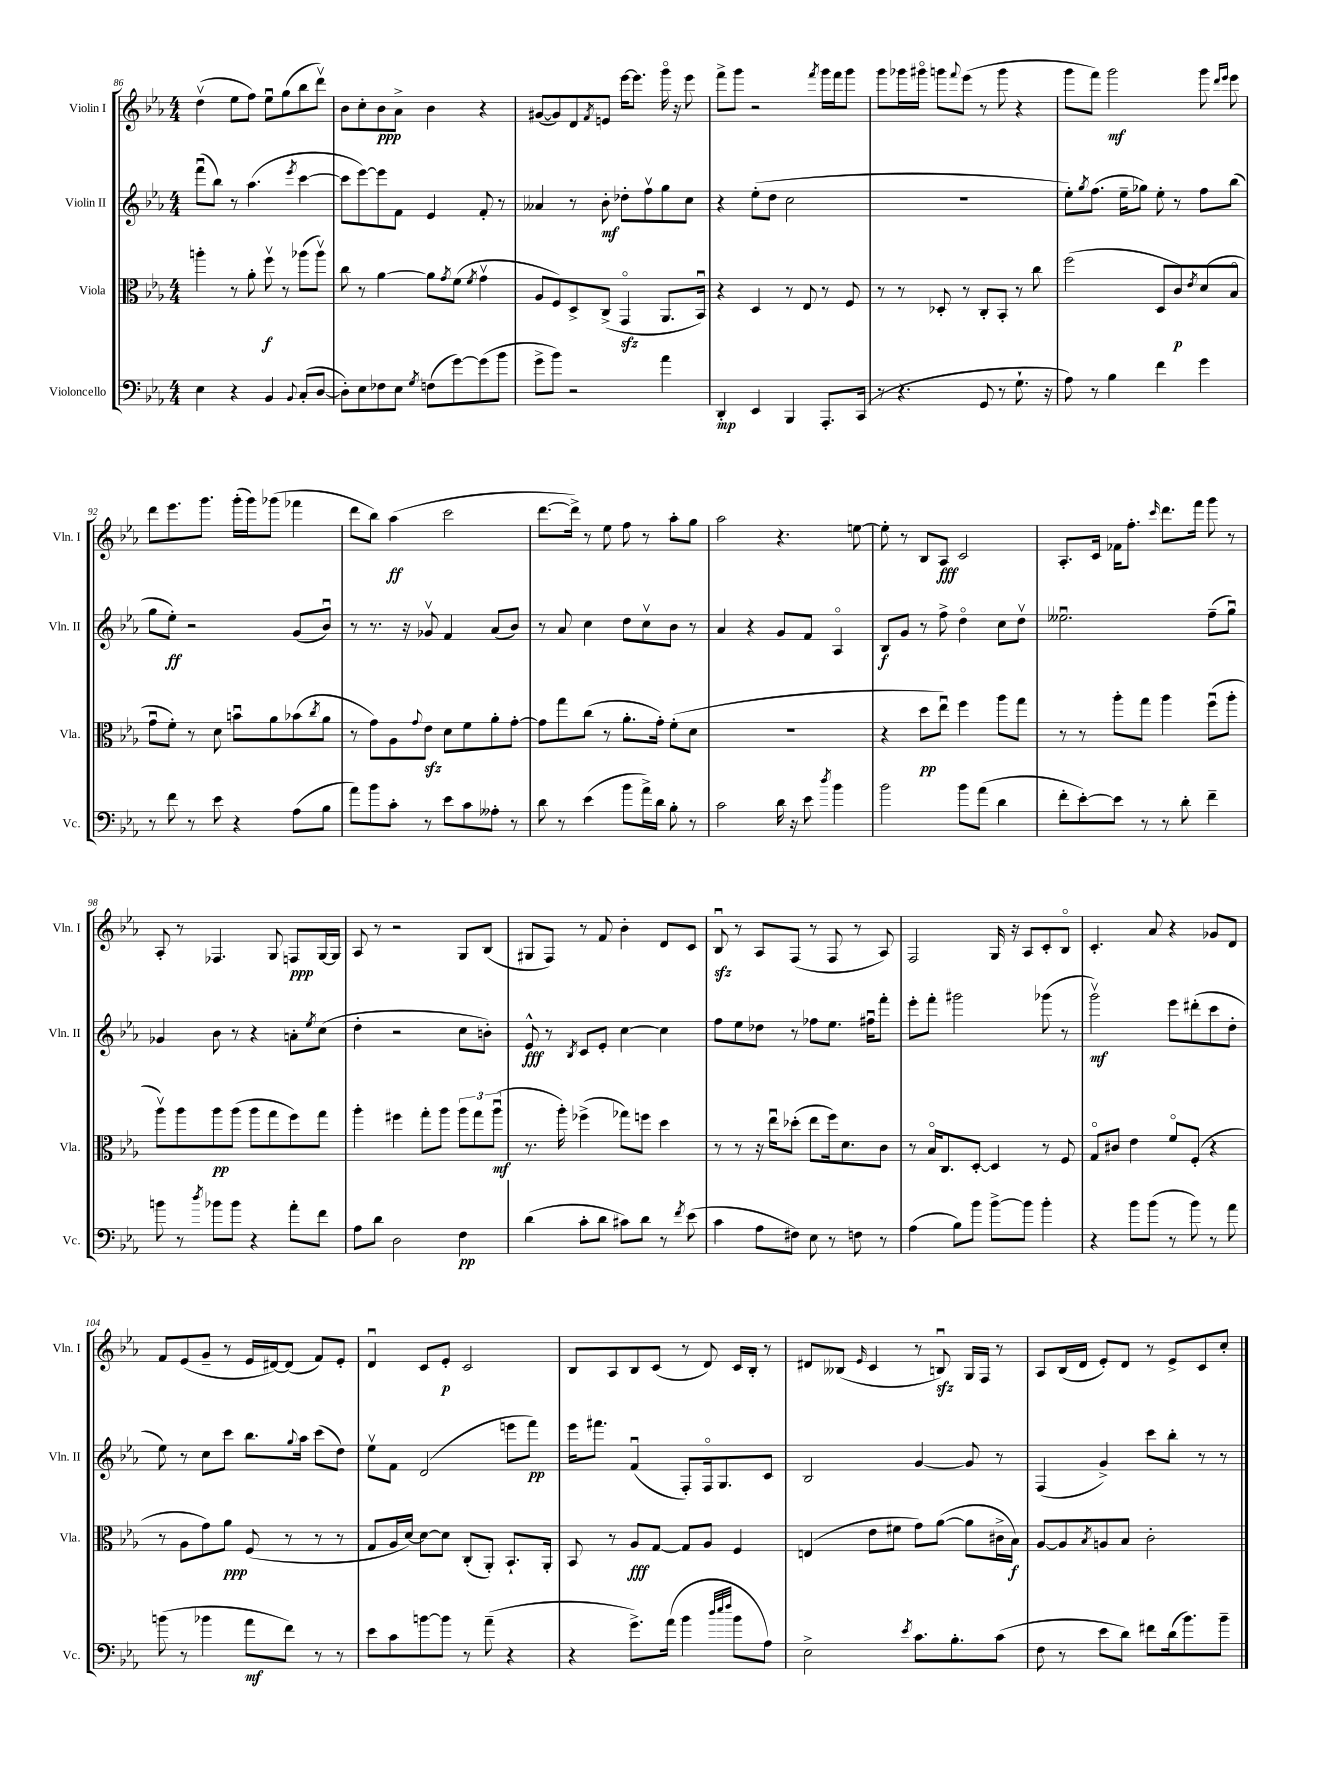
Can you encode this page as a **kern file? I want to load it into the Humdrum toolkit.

**kern	**dynam	**kern	**dynam	**kern	**dynam	**kern	**dynam
*part4	*part4	*part3	*part3	*part2	*part2	*part1	*part1
*staff4	*staff4	*staff3	*staff3	*staff2	*staff2	*staff1	*staff1
*I"Violoncello	*	*I"Viola	*	*I"Violin II	*	*I"Violin I	*
*I'Vc.	*	*I'Vla.	*	*I'Vln. II	*	*I'Vln. I	*
*clefF4	*	*clefC3	*	*clefG2	*	*clefG2	*
*k[b-e-a-]	*	*k[b-e-a-]	*	*k[b-e-a-]	*	*k[b-e-a-]	*
*M4/4	*	*M4/4	*	*M4/4	*	*M4/4	*
=86	=86	=86	=86	=86	=86	=86	=86
4E-\	.	4aan'\	.	(8fffu\L	.	(4ddv\	.
.	.	.	.	8bb-\J)	.	.	.
4r	.	8r	.	8r	.	8ee-\L	.
.	.	8a-'\	.	(4.aa-\	.	8ff\J)	.
4BB-/	.	8ffv\	f	.	.	8ee-u\L	.
.	.	8r	.	.	.	(8gg\	.
8qqBB-/	.	.	.	8qeee-/	.	.	.
(8C'/L	.	(8aa-X\L	.	[4ccc\	.	8bb-\	.
[8D/J	.	8aa-v\J)	.	.	.	8dddv\J)	.
=87	=87	=87	=87	=87	=87	=87	=87
8D'\L])	.	8cc\	.	8ccc\L]	.	8b-\L	.
8E-\	.	8r	.	[8eee-\)	.	8cc'\	.
8F-X\	.	[4a-\	.	8eee-\]	.	8b-\	ppp
8E-\J	.	.	.	8f\J	.	8a-^\J	.
8qG/	.	.	.	.	.	.	.
(8Fn\L	.	8a-\L]	.	4e-/	.	4b-\	.
.	.	8qg/	.	.	.	.	.
[8g\)	.	(8f\J	.	.	.	.	.
.	.	8qf/	.	.	.	.	.
(8g\]	.	4gv\	.	8f'/	.	4r	.
8b-\J	.	.	.	8r	.	.	.
=88	=88	=88	=88	=88	=88	=88	=88
8g^\L	.	8A-/L	.	4a--X/	.	([8g#X/L	.
8b-\J)	.	8F/)	.	.	.	8g#/])	.
2r	.	8D^/	.	8r	.	8d/	.
.	.	.	.	.	.	8qf/	.
.	.	(8C^/J	.	8b-'\	mf	8en/J	.
.	.	4GGzz/	.	8dd-X'\L	.	[16eee-\KL	.
.	.	.	.	.	.	8.eee-\J]	.
.	.	.	.	8ffv\	.	.	.
4a-\	.	8.AA-/L	.	8gg\	.	16ggg\	.
.	.	.	.	.	.	16r	.
.	.	.	.	8cc\J	.	8eee-\	.
.	.	16BB-u/Jk)	.	.	.	.	.
=89	=89	=89	=89	=89	=89	=89	=89
4DD'/	mp	4r	.	4r	.	8fff^\L	.
.	.	.	.	.	.	8ggg\J	.
4EE-/	.	4D/	.	(8ee-'\L	.	2r	.
.	.	.	.	8dd\J	.	.	.
4BBB-/	.	8r	.	2cc\	.	.	.
.	.	8E-/	.	.	.	.	.
.	.	.	.	.	.	8qfff/	.
8.AAA-'/L	.	8r	.	.	.	16ggg\LL	.
.	.	.	.	.	.	16fff\J	.
.	.	8F/	.	.	.	8ggg\J	.
(16CC/Jk	.	.	.	.	.	.	.
=90	=90	=90	=90	=90	=90	=90	=90
8r	.	8r	.	1r	.	8ggg\L	.
4.r	.	8r	.	.	.	16ggg-X\L	.
.	.	.	.	.	.	16ggg#X\JJ	.
.	.	8D-X'/	.	.	.	8gggn\L	.
.	.	.	.	.	.	8qqfff/	.
.	.	8r	.	.	.	(8eee-\J	.
8GG/	.	8C'/L	.	.	.	8r	.
8r	.	8BB-'/J	.	.	.	8ggg\	.
8.G`\	.	8r	.	.	.	4r	.
.	.	8cc\	.	.	.	.	.
16r	.	.	.	.	.	.	.
=91	=91	=91	=91	=91	=91	=91	=91
8A-\)	.	(2ff\	.	8ee-'\L)	.	8ggg\L	.
.	.	.	.	8qgg/	.	.	.
8r	.	.	.	(8.ff\J	.	8fff\J)	.
4B-\	.	.	.	.	.	2ggg\	mf
.	.	.	.	16ee-~\KL	.	.	.
.	.	.	.	8gg-X\J)	.	.	.
4f\	.	8D/L	.	8ee-'\	.	.	.
.	.	8c/)	p	8r	.	.	.
.	.	8qe-/	.	.	.	.	.
4g\	.	(8d/	.	8ff\L	.	8ggg\	.
.	.	.	.	.	.	16qqddd/LL	.
.	.	.	.	.	.	16qqeee-/JJ	.
.	.	8B-/J	.	(8bb-\J	.	8eee-\	.
!!LO:LB:g=z
=92	=92	=92	=92	=92	=92	=92	=92
8r	.	8gu\L	.	8gg\L	.	8ddd\L	.
8f\	.	8f'\J)	.	8ee-'\J)	ff	8.eee-\	.
8r	.	8r	.	2r	.	.	.
.	.	.	.	.	.	8.ggg\J	.
8e-\	.	8d\	.	.	.	.	.
4r	.	8bnu\L	.	.	.	(16ggg'\LL	.
.	.	.	.	.	.	16ggg\J)	.
.	.	8a-\	.	.	.	(8ggg-X\J	.
(8A-\L	.	(8b-X\	.	(8g/L	.	4fff-X\	.
.	.	8qcc/	.	.	.	.	.
8B-\J	.	8a-\J	.	8b-u/J)	.	.	.
=93	=93	=93	=93	=93	=93	=93	=93
8a-\L)	.	8r	.	8r	.	8ddd\L	.
8b-\	.	8g\L)	.	8.r	.	8bb-\J)	.
8c'\J	.	8A-\	.	.	.	(4aa-\	ff
.	.	.	.	16r	.	.	.
.	.	8qqg/	.	.	.	.	.
8r	.	8e-zz\J	.	8g-Xv/	.	.	.
8e-\L	.	8d\L	.	4f/	.	2ccc\	.
8c\	.	8f\	.	.	.	.	.
8A--X'\J	.	8a-'\	.	(8a-/L	.	.	.
8r	.	[8g'\J	.	8b-/J)	.	.	.
=94	=94	=94	=94	=94	=94	=94	=94
8d\	.	8g\L]	.	8r	.	[8.ddd\L	.
8r	.	8gg\	.	8a-/	.	.	.
.	.	.	.	.	.	16ddd^\Jk])	.
(4e-\	.	(8cc\J	.	4cc\	.	8r	.
.	.	8r	.	.	.	8ee-\	.
8b-\L	.	8.a-'\L	.	8dd\L	.	8ff\	.
16a-^\L)	.	.	.	8ccv\	.	8r	.
16d\JJ	.	16g'\Jk)	.	.	.	.	.
8B-'\	.	(8f'\L	.	8b-\J	.	8aa-'\L	.
8r	.	8d\J	.	8r	.	8gg\J	.
=95	=95	=95	=95	=95	=95	=95	=95
2c\	.	1r	.	4a-/	.	2aa-\	.
.	.	.	.	4r	.	.	.
16d\	.	.	.	8g/L	.	4.r	.
16r	.	.	.	.	.	.	.
8e-\	.	.	.	8f/J	.	.	.
8qdd/	.	.	.	.	.	.	.
4b-\	.	.	.	4A-/	.	.	.
.	.	.	.	.	.	[8een\	.
=96	=96	=96	=96	=96	=96	=96	=96
2b-\	.	4r	.	8B-/L	f	8ee'\]	.
.	.	.	.	8g/J	.	8r	.
.	.	8dd\L	pp	8r	.	8B-/L	.
.	.	8ee-u\J)	.	8ff^\	.	8A-/J	fff
8b-\L	.	4ff\	.	4dd\	.	2c/	.
(8a-\J	.	.	.	.	.	.	.
4d\	.	8aa-\L	.	8cc\L	.	.	.
.	.	8gg\J	.	8ddv\J	.	.	.
=97	=97	=97	=97	=97	=97	=97	=97
8f'\L	.	8r	.	2.ee--Xu\	.	8.A-'/L	.
[8e-'\)	.	8r	.	.	.	.	.
.	.	.	.	.	.	16c/Jk	.
8e-\J]	.	8aa-'\L	.	.	.	16f-X\KL	.
.	.	.	.	.	.	8.ff'\J	.
8r	.	8gg\J	.	.	.	.	.
.	.	.	.	.	.	16qqccc/	.
8r	.	4aa-\	.	.	.	8.ddd\L	.
8d'\	.	.	.	.	.	.	.
.	.	.	.	.	.	16fff\Jk	.
4f~\	.	(8ffu\L	.	(8ff~\L	.	8ggg\	.
.	.	8aa-'\J	.	8ggu\J)	.	8r	.
!!LO:LB:g=z
=98	=98	=98	=98	=98	=98	=98	=98
8bn\	.	8aa-v\L)	.	4g-X/	.	8A-'/	.
8r	.	8aa-\	.	.	.	8r	.
8qdd/	.	.	.	.	.	.	.
8b-X\L	.	8aa-\	pp	8b-\	.	4.F-X/	.
8b-\J	.	(8aa-\J	.	8r	.	.	.
4r	.	8aa-\L	.	4r	.	.	.
.	.	8gg\	.	.	.	8G/	.
8a-'\L	.	8ff\)	.	8an'\L	.	8Fn/L	ppp
.	.	.	.	8qee-/	.	.	.
8f\J	.	8gg\J	.	(8cc\J	.	[16G/L	.
.	.	.	.	.	.	16G/JJ]	.
=99	=99	=99	=99	=99	=99	=99	=99
8A-\L	.	4aa-'\	.	4dd'\	.	8A-/	.
8d\J	.	.	.	.	.	8r	.
2D\	.	4ff#X\	.	2r	.	2r	.
.	.	8gg'\L	.	.	.	.	.
.	.	8aa-\J	.	.	.	.	.
4F\	pp	12aa-\L	.	8cc\L	.	8G/L	.
.	.	12gg\	.	.	.	.	.
.	.	.	.	8bn'\J)	.	(8B-/J	.
.	.	(12aa-u\J	mf	.	.	.	.
=100	=100	=100	=100	=100	=100	=100	=100
(4d\	.	8.r	.	8e-^^/	fff	8G#X/L	.
.	.	.	.	8r	.	8F/J)	.
.	.	16aa-'\)	.	.	.	.	.
.	.	.	.	8qB-/	.	.	.
8c'\L	.	(4ff-X^\	.	8c/L	.	8r	.
8d\J	.	.	.	8e-'/J	.	8f/	.
8c#X\L)	.	8gg-X\L)	.	[4cc\	.	4b-'\	.
8d\J	.	8ffn\J	.	.	.	.	.
8r	.	4dd\	.	4cc\]	.	8d/L	.
8qf/	.	.	.	.	.	.	.
(8e-\	.	.	.	.	.	8c/J	.
=101	=101	=101	=101	=101	=101	=101	=101
4c\	.	8r	.	8ff\L	.	8B-zzu/	.
.	.	8r	.	8ee-\	.	8r	.
8A-\L	.	16r	.	8dd-X\J	.	8A-/L	.
.	.	16ee-u\KL	.	.	.	.	.
8F#X\J)	.	(8dd-X'\J	.	8r	.	(8F/J	.
8E-\	.	8ee-\L	.	8ff-X\L	.	8r	.
8r	.	16ff\k)	.	8.ee-\J	.	8F/	.
.	.	8.d\	.	.	.	.	.
8Fn\	.	.	.	.	.	8r	.
.	.	.	.	16ff#Xu\KL	.	.	.
8r	.	8c\J	.	8fff'\J	.	8A-/)	.
=102	=102	=102	=102	=102	=102	=102	=102
(4A-\	.	8r	.	8eee-'\L	.	2F/	.
.	.	16B-/KL	.	8fff'\J	.	.	.
.	.	8.C/	.	.	.	.	.
8B-\L)	.	.	.	2ggg#X\	.	.	.
8b-\J	.	[8D'/J	.	.	.	.	.
[8b-^\L	.	4D/]	.	.	.	16G/	.
.	.	.	.	.	.	16r	.
8b-\J]	.	.	.	.	.	8A-/L	.
4b-'\	.	8r	.	(8ggg-X\	.	8c'/	.
.	.	8F/	.	8r	.	8B-/J	.
=103	=103	=103	=103	=103	=103	=103	=103
4r	.	8G/L	.	2gggv\)	mf	4.c'/	.
.	.	8c#X/J	.	.	.	.	.
8b-\L	.	4e-\	.	.	.	.	.
(8b-\J	.	.	.	.	.	8a-/	.
8r	.	8f/L	.	8eee-\L	.	4r	.
8b-\)	.	(8F'/J	.	(8ddd#X'\	.	.	.
8r	.	4r	.	8ccc\	.	8g-X/L	.
8a-\	.	.	.	8dd'\J	.	8d/J	.
!!LO:LB:g=z
=104	=104	=104	=104	=104	=104	=104	=104
(8bn\	.	8r	.	8ee-\)	.	8f/L	.
8r	.	8A-\L	.	8r	.	(8e-/	.
4b-X\	.	8g\)	.	8cc\L	.	8g~/J	.
.	.	8a-\J	ppp	8ccc\J	.	8r	.
8a-\L	mf	(8F/	.	8.bb-\L	.	16e-/LL	.
.	.	.	.	.	.	[16d#X/J)	.
8f\J)	.	8r	.	.	.	(8d#/J]	.
.	.	.	.	8qqgg/	.	.	.
.	.	.	.	16aa-\Jk	.	.	.
8r	.	8r	.	(8ccc\L	.	8f/L)	.
8r	.	8r	.	8dd\J)	.	8e-'/J	.
=105	=105	=105	=105	=105	=105	=105	=105
8e-\L	.	8G/L	.	8ee-v\L	.	4du/	.
8c\	.	16A-/L	.	8f\J	.	.	.
.	.	[16d/JJ)	.	.	.	.	.
[8bn\	.	8d\L_	.	(2d/	.	8c/L	.
8b\J]	.	8d\J]	.	.	.	8e-'/J	p
8r	.	(8C'/L	.	.	.	2c/	.
(8a-~\	.	8AA-'/J)	.	.	.	.	.
4r	.	8.BB-`/L	.	8eeen\L	.	.	.
.	.	.	.	8fff\J)	pp	.	.
.	.	16AA-'/Jk	.	.	.	.	.
=106	=106	=106	=106	=106	=106	=106	=106
4r	.	8BB-/	.	16eee-\KL	.	8B-/L	.
.	.	.	.	8.fff#X\J	.	.	.
.	.	8r	.	.	.	8A-/	.
8.g^\L)	.	8A-/L	fff	(4fu/	.	8B-/	.
.	.	[8G/J	.	.	.	(8c/J	.
(16a-\Jk	.	.	.	.	.	.	.
4b-\	.	8G/L]	.	8F'/L)	.	8r	.
.	.	8A-/J	.	16F/k	.	8d/)	.
.	.	.	.	8.G/	.	.	.
32qqdd/LLL	.	.	.	.	.	.	.
32qqee-/	.	.	.	.	.	.	.
32qqff/JJJ	.	.	.	.	.	.	.
8b-\L	.	4F/	.	.	.	16c/LL	.
.	.	.	.	.	.	16B-'/JJ	.
8A-\J)	.	.	.	8c/J	.	8r	.
=107	=107	=107	=107	=107	=107	=107	=107
2E-^\	.	(4En/	.	2B-/	.	8d#X/L	.
.	.	.	.	.	.	(8B--X/J	.
.	.	.	.	.	.	16qqe-/	.
.	.	8e-\L	.	.	.	4c/	.
.	.	8f#X\J	.	.	.	.	.
8qe-/	.	.	.	.	.	.	.
8.c\L	.	8g\L)	.	[4g/	.	8r	.
.	.	([8a-\J	.	.	.	8Bnzzu/)	.
8.B-'\	.	.	.	.	.	.	.
.	.	8a-\L]	.	8g/]	.	16G/LL	.
.	.	.	.	.	.	16F/JJ	.
(8c\J	.	16c#X^\L	.	8r	.	8r	.
.	.	16B-\JJ)	f	.	.	.	.
=108	=108	=108	=108	=108	=108	=108	=108
8F\	.	[8A-/L	.	(4F/	.	8A-/L	.
8r	.	8A-/]	.	.	.	(16B-/L	.
.	.	.	.	.	.	16d/JJ	.
.	.	8qB-/	.	.	.	.	.
8e-\L	.	8An/	.	4g^/)	.	8e-'/L)	.
8d\J)	.	8B-/J	.	.	.	8d/J	.
8f#X\L	.	2c'\	.	8ccc\L	.	8r	.
(16d\k	.	.	.	8bb-'\J	.	8e-^/L	.
8.b-\)	.	.	.	.	.	.	.
.	.	.	.	8r	.	8c/	.
8b-~\J	.	.	.	8r	.	8cc'/J	.
==	==	==	==	==	==	==	==
*-	*-	*-	*-	*-	*-	*-	*-
